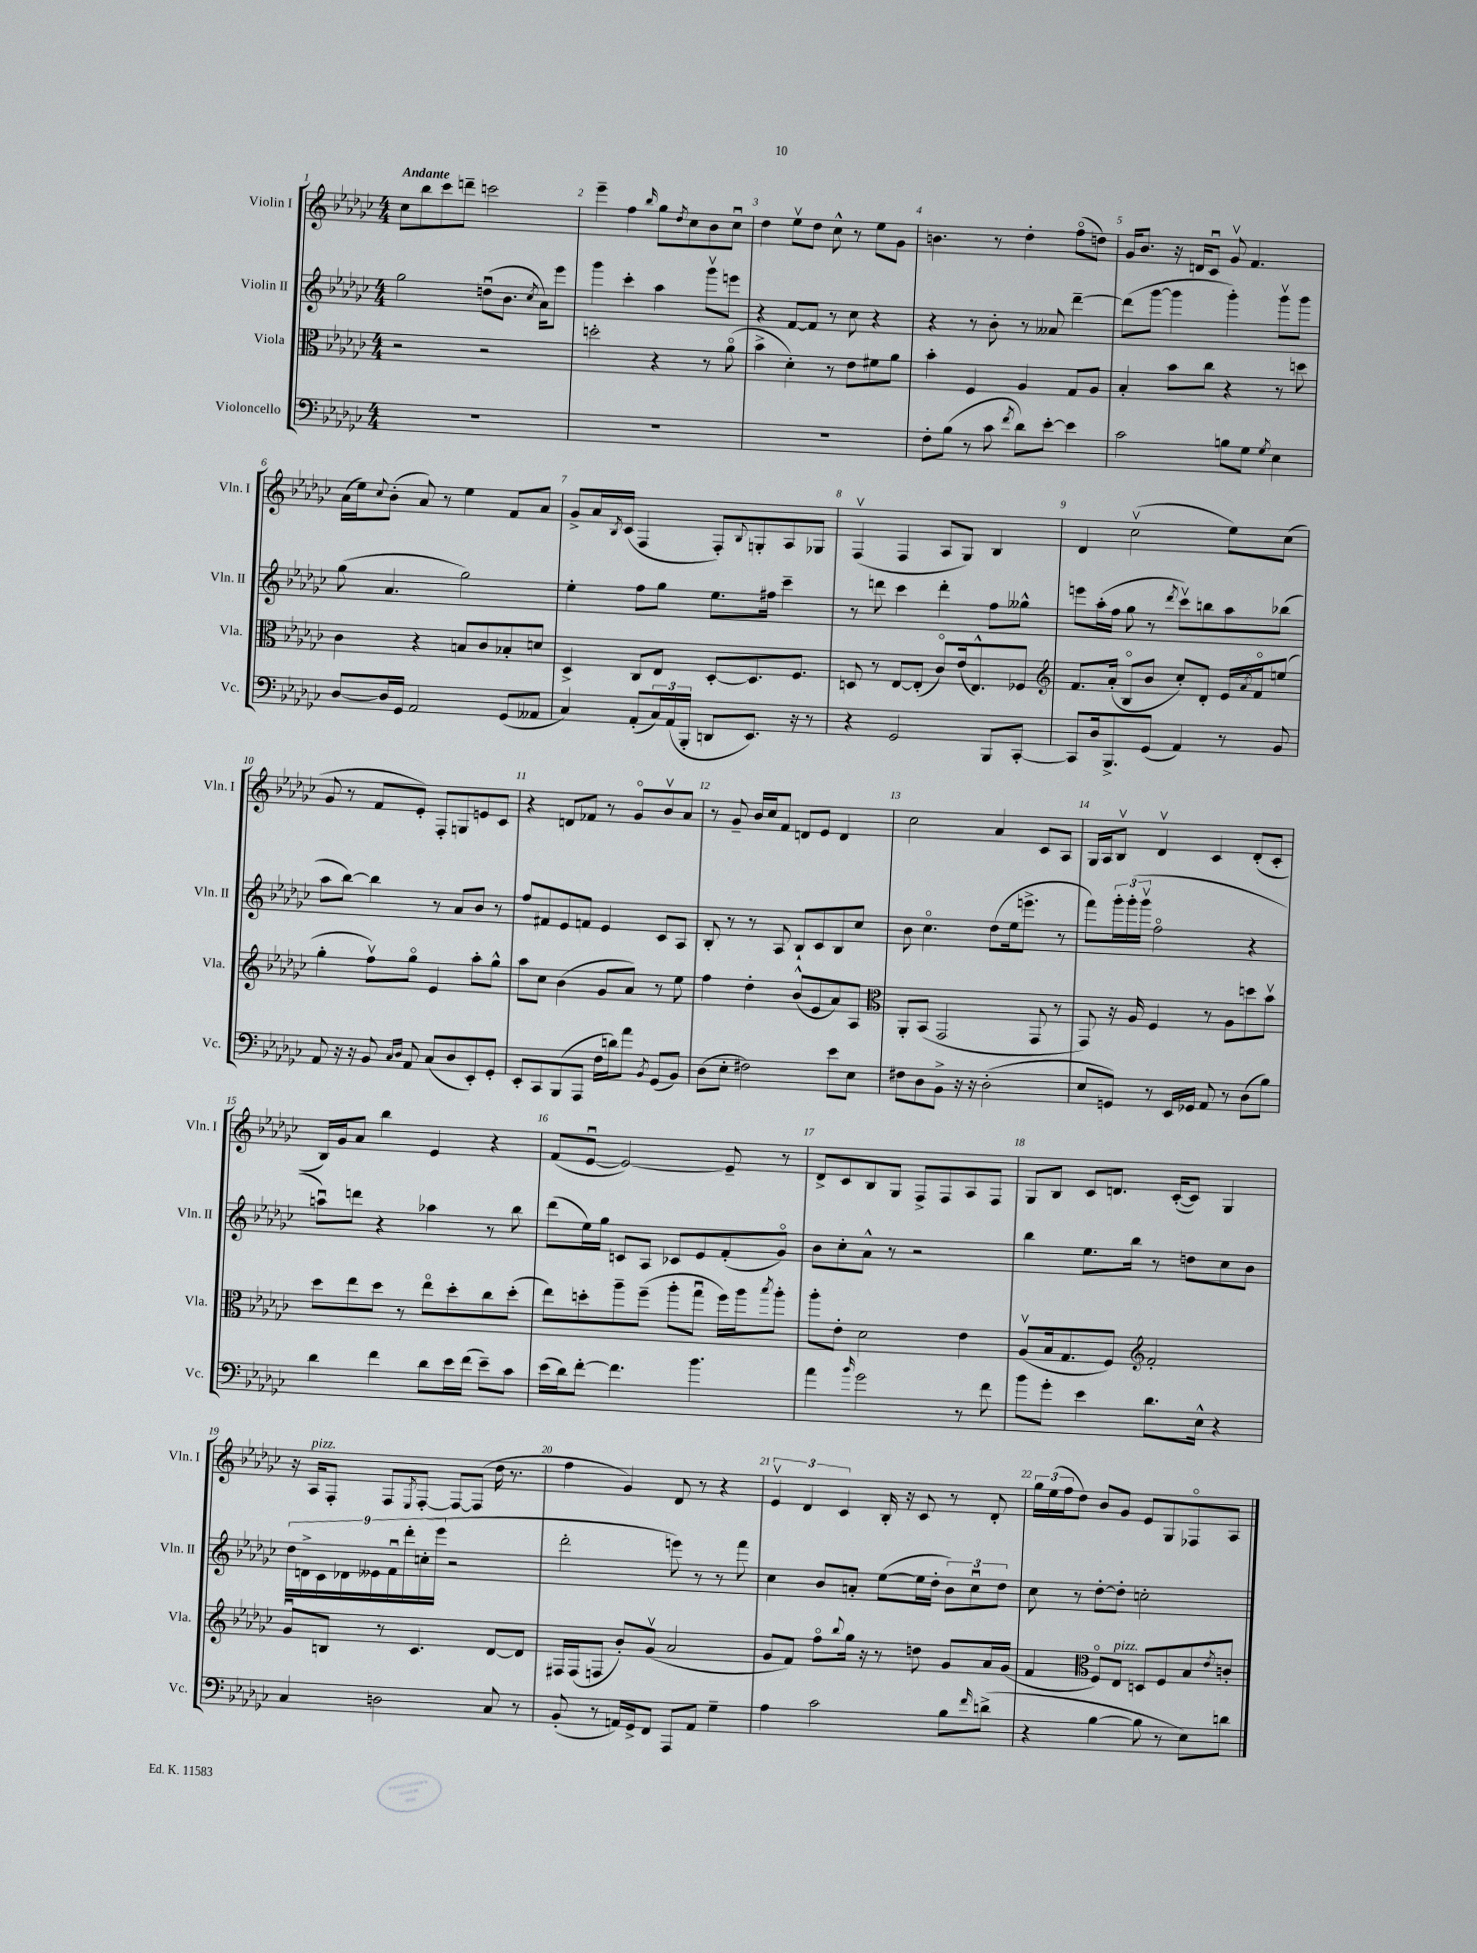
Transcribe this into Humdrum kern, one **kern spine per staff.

**kern	**kern	**kern	**kern
*part4	*part3	*part2	*part1
*staff4	*staff3	*staff2	*staff1
*I"Violoncello	*I"Viola	*I"Violin II	*I"Violin I
*I'Vc.	*I'Vla.	*I'Vln. II	*I'Vln. I
*clefF4	*clefC3	*clefG2	*clefG2
*k[b-e-a-d-g-c-]	*k[b-e-a-d-g-c-]	*k[b-e-a-d-g-c-]	*k[b-e-a-d-g-c-]
*M4/4	*M4/4	*M4/4	*M4/4
=1	=1	=1	=1
!	!	!	!LO:TX:a:B:t=Andante
1r	2r	2gg-\	8cc-\L
.	.	.	8bb-\
.	.	.	8ccc-\
.	.	.	8dddn~\J
.	2r	(8ddnu\L	2cccn\
.	.	8.b-\J	.
.	.	8qcc-/	.
.	.	16a-\KL)	.
.	.	8eee-\J	.
=2	=2	=2	=2
1r	2ddn'\	4ggg-\	4eee-~\
.	.	4ccc-'\	4ff\
.	.	.	16qqbb-/
.	4r	4aa-\	8gg-\L
.	.	.	8qdd-/
.	.	.	8cc-\
.	8r	8ggg-v\L	8b-\
.	(8a-\	8eeen\J	8cc-u\J
=3	=3	=3	=3
1r	4b-^\	4r	4dd-\
.	4d-'\)	[8f/L	8ee-v\L
.	.	8f/J]	8dd-\J
.	8r	8r	8cc-^^\
.	8e-\L	8cc-\	8r
.	8f#X\	4r	8ee-\L
.	8a-\J	.	8g-\J
=4	=4	=4	=4
8F'\L	4b-'\	4r	4.bn\
(8B-\J	.	.	.
8r	4F/	8r	.
8c-\	.	8b-'\	8r
8qf/	.	.	.
8d-\L)	4A-/	8r	4dd-'\
[8e-'\J	.	8a--X/	.
4e-\]	8G-/L	[4ddd-~\	(8ff\L
.	8A-/J	.	8ddn\J)
=5	=5	=5	=5
2c-\	4B-'/	(8ddd-\L]	16g-/KL
.	.	.	8.b-/J
.	.	[8ggg-\J	.
.	8b-\L	4ggg-\]	16r
.	.	.	16dn/KL
.	8cc-\J	.	8c-u/J
8Bn\L	4r	4ggg-'\)	8g-v/
8G-\J	.	.	4.f/
8qG-/	.	.	.
4E-\	8r	8ggg-v\L	.
.	8ddn\	8ggg-\J	.
!!LO:LB:g=z
=6	=6	=6	=6
[8D-/L	4c-\	(8gg-\	(16a-\LL
.	.	.	16ee-\J)
.	.	.	8qqcc-/
16D-/L]	.	4.a-/	(8b-'\J
16GG-/JJ	.	.	.
2AA-/	4r	.	8a-/)
.	.	.	8r
.	8Bn/L	2gg-\)	4ee-\
.	8c-/	.	.
(8GG-/L	8B-X'/	.	8f/L
8AA--X/J	8dn/J	.	8a-/J
=7	=7	=7	=7
4C-/)	4D-^/	4ee-'\	8g-^/L
.	.	.	16a-/L
.	.	.	8qB-/
.	.	.	(16c-/JJ
(8AA-'/L	8C-/L	8ff\L	4F/
24C-/L)	8E-/J	8gg-\J	.
(24AA-/	.	.	.
24BBB-'/JJ	.	.	.
8DDn/L	[8D-'/L	8.ee-\L	8F'/L)
.	.	.	8qqB-/
8.EE-/J)	8.D-/]	.	8Gn'/
.	.	16ff#X\Jk	.
.	.	4ccc-~\	8A-/
16r	8.F/J	.	.
8r	.	.	8G-X/J
=8	=8	=8	=8
4r	8Dn/	8r	(4Fv/
.	8r	8dddn\	.
2GG-/	[8E-/L	4ccc-\	4F/
.	(8E-'/J]	.	.
.	8c-/L)	4ddd'\	8A-/L
.	(16e-/k	.	8G-/J)
.	8.E-^^/)	.	.
8BBB-/L	.	8ff\L	4B-/
[8CC-'/J	8F-X/J	8gg--X^^\J	.
=9	=9	=9	=9
*	*clefG2	*	*
8CC-/L]	8.f/L	8eeen\L	4d-/
16D-/k	.	(16aa-'\L	.
8.BBB-^/	(16a-'/Jk	16ff\JJ	.
.	8B-/L	8gg-\	(2cc-v\
(8GG-/J	8b-/J	8r	.
.	.	8qddd-/	.
4AA-/)	8cc-'/L)	8ccc-v\L)	.
.	8d-'/J	8bbn\	.
8r	16e-/LL	8aa-\	8ee-\L)
.	8qa-/	.	.
.	16f/J	.	.
8BB-/	(8een/J	(8bb-X\J	(8cc-\J
!!LO:LB:g=z
=10	=10	=10	=10
8AA-/	4gg-'\	8aa-\L	8g-/
16r	.	[8bb-\J)	8r
16r	.	.	.
8BB-/	8ffv\L)	4bb-\]	8f/L
16qqC-/LL	.	.	.
16qqD-/JJ	.	.	.
8AA-/	8gg-\J	.	8e-'/J)
(8C-/L	4e-/	8r	8F'/L
8D-/	.	8a-/L	8Gn/
8EE-'/)	8aa-'\L	8b-/J	8en/
8GG-'/J	8gg-^^\J	8r	8c-/J
=11	=11	=11	=11
8EE-'/L	8aa-\L	8ff/L	4r
8CC-/	8cc-\J	8f#X/	.
(8BBB-/	(4b-\	8e-/	8dn/L
8AAA-/J	.	8fn/J	8f-X/J
16F\LL	8g-/L	4e-/	8r
16dn\J)	.	.	.
8a-\J	8a-/J)	.	8g-/L
8qBB-/	.	.	.
(8GG-/L	8r	8c-/L	8b-v/
8BB-/J)	8ee-\	8A-/J	8a-/J
=12	=12	=12	=12
(8D-\L	4ff\	8B-'/	8r
8E-'\J	.	8r	8g-~/
2F#X\)	4dd-'\	8r	16b-/LL
.	.	.	16cc-/J
.	.	8A-/	8f/J
.	(8b-^^/L	8B-`/L	8dn/L
.	8e-/	8c-/	8e-/J
8e-\L	8a-/)	8B-/	4d/
8E-\J	8A-/J	8cc-/J	.
=13	=13	=13	=13
*	*clefC3	*	*
8F#X\L	8AA-'/L	8b-\	2cc-\
8D-\	(8BB-/J	4.cc-\	.
8BB-^\J	2GG-/	.	.
16r	.	.	.
16r	.	.	.
(2D-'\	.	(8dd-\L	4a-/
.	.	16ee-\k	.
.	.	8.eeen^\J	.
.	8GG-/	.	8c-/L
.	8r	8r	8A-/J
=14	=14	=14	=14
8E-/L	8GG-/)	8fff\L)	16G-/LL
.	.	.	16A-/J
8GGn/J)	16r	24ggg-'\L	8B-v/J
.	.	(24ggg-'\	.
.	16A-/	.	.
.	.	24ggg-v\JJ	.
8r	4F/	2ff\	4d-v/
16EE-/LL	.	.	.
16GG-X/JJ	.	.	.
8AA-/	8r	.	4c-/
8r	8A-\L	.	.
(8D-\L	8ddn\	4r	(8d-'/L
8B-\J)	8b-v\J	.	8c-'/J
!!LO:LB:g=z
=15	=15	=15	=15
4d-\	8dd-\L	8aanu\L)	16B-/LL)
.	.	.	16g-/J
.	8ee-\	8dddn\J	8a-/J
4f\	8dd-\J	4r	4bb-\
.	8r	.	.
8d-\L	8ee-\L	4aa-X\	4e-/
16e-\L	8dd-'\	.	.
(16f\JJ	.	.	.
8e-~\L)	8cc-\	8r	4r
8c-\J	(8dd-'\J	8bb-\	.
=16	=16	=16	=16
(16e-\LL	8ee-\L)	(8ddd-\L	(8f/L
16d-\J)	.	.	.
[8f'\J	8ddn'\	16ee-\L)	[8e-u/J
.	.	16gg-\JJ	.
4.f\]	8aa-~\	8cn/L	2e-/_)
.	(8ff~\J	8A-/J	.
.	8aa-'\L	8c-X/L	.
4.b-\	8gg-u\J	8e-/	.
.	16ff\LL)	(8f'/	8e-~/]
.	16aa-\J	.	.
.	8qbb-/	.	.
.	8aa-'\J	8g-/J)	8r
=17	=17	=17	=17
4a-\	8aa-'\L	8b-\L	8d-^/L
.	8e-'\J	8cc-'\	8c-/
16qqb-/	.	.	.
2g-\	2d-\	8a-^^\J	8B-/
.	.	8r	8G-/J
.	.	2r	8F^/L
.	.	.	8F/
8r	4e-\	.	8A-/
8f\	.	.	8F/J
=18	=18	=18	=18
8b-\L	(8A-v/L	4bb-\	8G-/L
8g-'\J	16B-/k	.	8B-/J
.	8.G-/	.	.
4e-\	.	8.ee-\L	8c-/L
.	8F/J)	.	8.dn/J
.	.	16bb-\Jk	.
*	*clefG2	*	*
8.d-\L	2f'/	8r	.
.	.	.	([16c-'/KL
.	.	8ddn\L	8c-/J])
16E-^^\Jk	.	.	.
4r	.	8cc-\	4G-/
.	.	8b-\J	.
!!LO:LB:g=z
=19	=19	=19	=19
4C-/	8g-u/L	18dd-\LL	16r
.	.	18dn^\	.
!	!	!	!LO:TX:a:i:t=pizz.
.	.	.	16A-/KL
.	.	18c-\	.
.	8Bn/J	.	8F'/J
.	.	18d-X\	.
.	.	18e--X\	.
2Dn\	8r	.	8F/L
.	.	18fu\	.
.	.	18ddd-'\	.
.	.	.	8qE-/
.	4.c-/	.	[8F'/J
.	.	(18ccn'\	.
.	.	18eee-\JJ	.
.	.	2r	8F/L_
.	.	.	(8F/J]
8C-/	[8d-/L	.	16dd-\
.	.	.	8.r
8r	8d-/J]	.	.
=20	=20	=20	=20
(8BB-'/	16F#X/LL	2ddd-'\	4ff\
.	(16F#/J	.	.
8r	8Fn/J	.	.
16AAn/LL)	8b-'/L)	.	4g-/)
16GG-^/J	.	.	.
8FF/J	(8g-v/J	.	.
8AAA-/L	2a-/	8eeen\)	8d-/
8AA/J	.	8r	8r
4G-~\	.	8r	4r
.	.	8fff\	.
=21	=21	=21	=21
4A-\	8g-/L	4cc-\	6e-v/
.	8f/J)	.	.
.	.	.	6d-/
2c-\	8ff\L	8b-/L	.
.	.	.	6c-/
.	8qqbb-/	.	.
.	16gg-\Jk	8an'/J	.
.	16r	.	.
.	8r	([8ee-\L	16B-'/
.	.	.	16r
.	8ddn\	16ee-\L]	8c-/
.	.	16dd-'\JJ	.
8B-\L	8g-/L	12b-\L)	8r
.	.	12cc-u\	.
16qqf/	.	.	.
(8dn^\J	16a-/L	.	8d-'/
.	.	12dd-\J	.
.	(16g-/JJ	.	.
=22	=22	=22	=22
4r	4f/	8cc-\	24gg-\LL
.	.	.	(24ee-\
.	.	.	24ff\J
.	.	8r	8dd-\J)
*	*clefC3	*	*
[4B-\	8F/L)	[8dd-'\L	8b-/L
!	!LO:TX:a:i:t=pizz.	!	!
.	8E-/J	8dd-'\J]	8g-/J
8B-\]	8Dn/L	2ccn'\	8e-/L
8r	8F/	.	8G-/
8E-\L)	8B-/	.	8F-X/
.	8qe-/	.	.
8dn\J	8cn'/J	.	8A-/J
==	==	==	==
*-	*-	*-	*-
